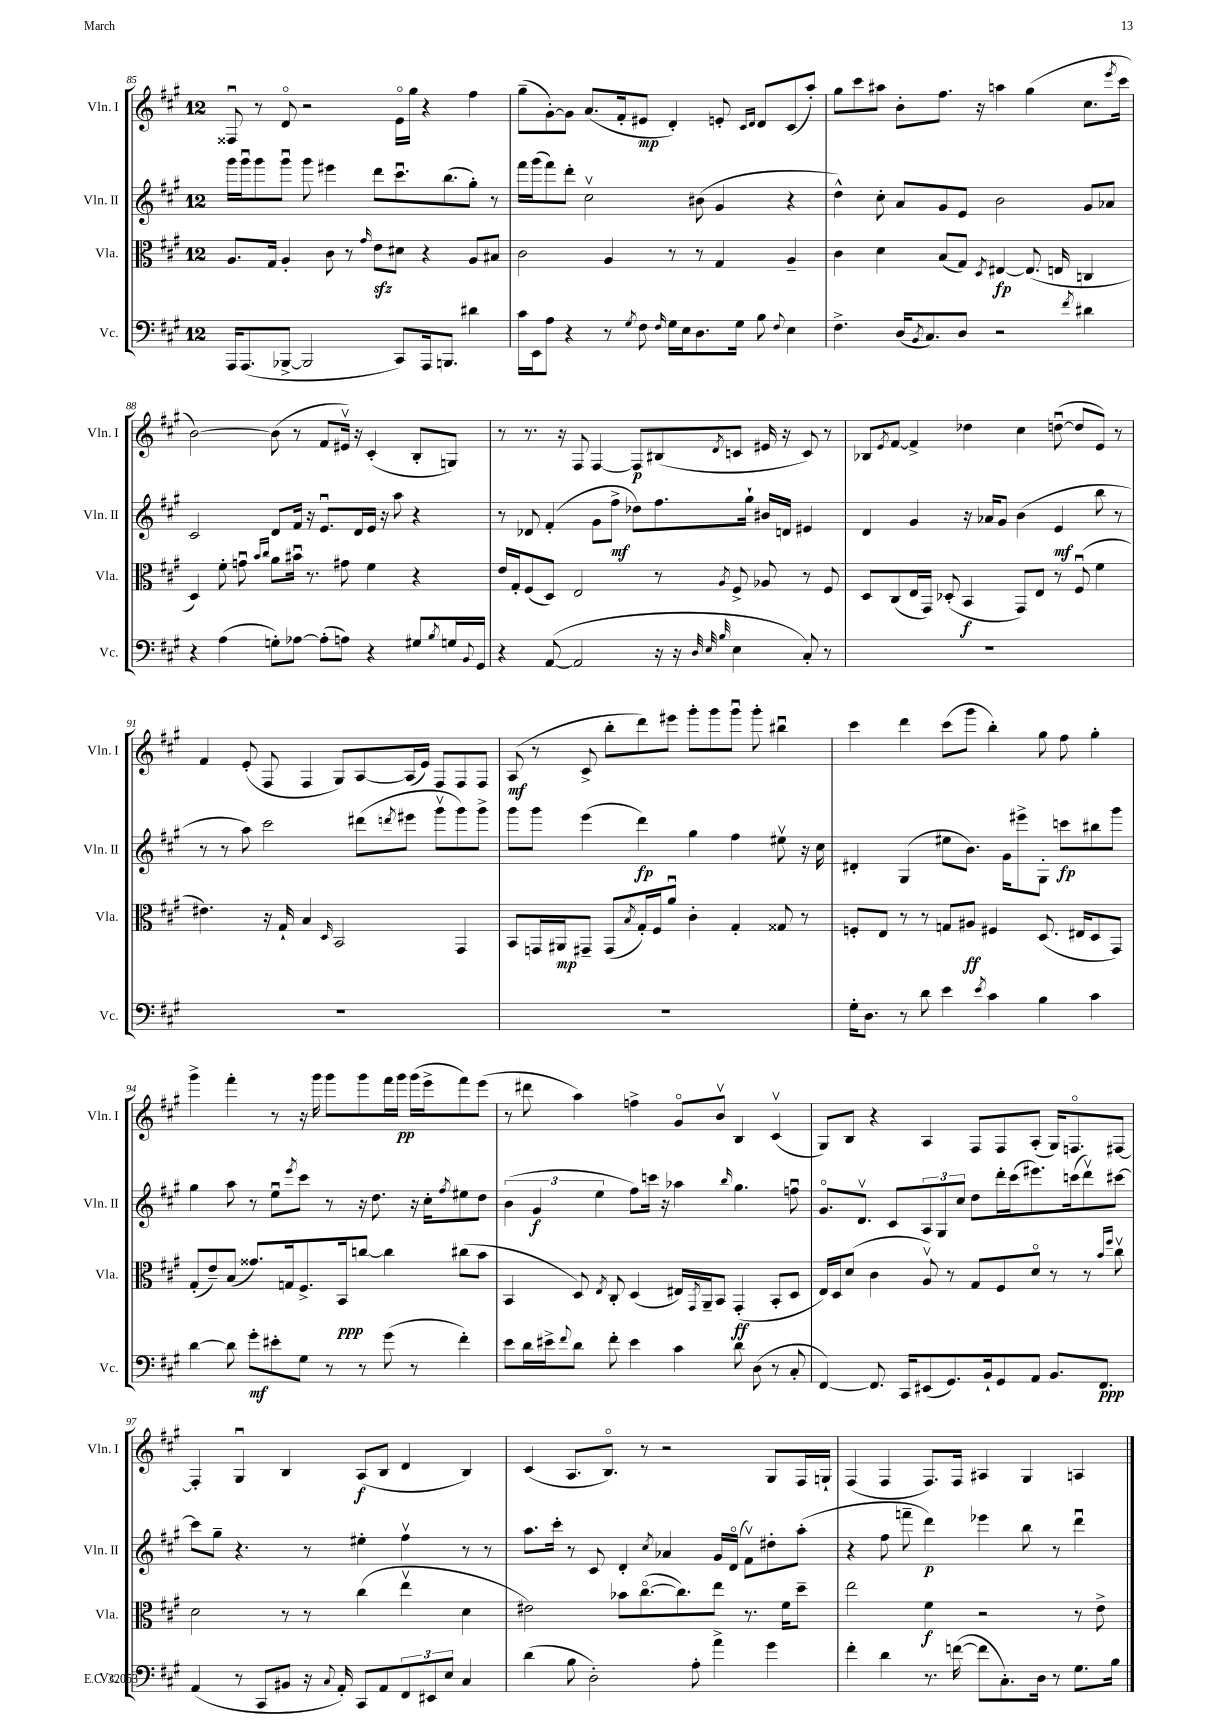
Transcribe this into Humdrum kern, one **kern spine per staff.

**kern	**kern	**kern	**kern
*staff4	*staff3	*staff2	*staff1
*clefF4	*clefC3	*clefG2	*clefG2
*k[f#c#g#]	*k[f#c#g#]	*k[f#c#g#]	*k[f#c#g#]
*M12/8	*M12/8	*M12/8	*M12/8
16AAA	8.A	16ggg#	8F##u
(8.AAA	.	16ggg#u	.
.	.	8ggg#	8r
.	16G#	.	.
[8BBB-^	4A'	8ggg#u	8do
2BBB-]	.	8ggg#	2r
.	8c#	4eee#	.
.	8r	.	.
.	16qqg#	.	.
.	8e	8ddd	.
8CC#)	8d#	8.ccc#u	16eo
.	.	.	16gg#
16AAA	4r	.	4r
8.BBB	.	(8.bb	.
4d#	8A	8gg#')	4ff#
.	8B#	8r	.
=	=	=	=
16c#	2c#	16fff#	(8gg#~
16EE	.	(16ggg#	.
8A	.	8fff#)	[8g#')
4r	.	8ddd'	8g#]
.	.	2cc#v	(8.a
8r	4A	.	.
.	.	.	16f#'
8qG#	.	.	.
8F#	.	.	8e#
16qqF#	.	.	.
16G#	8r	.	4d')
16E	.	.	.
8.D	8r	(8b#	.
.	4G#	4g#	8e'
16G#	.	.	.
.	.	.	16qqc#
.	.	.	16qqd
8B	.	.	8d
8qqF#	.	.	.
4E	4A~	4r	(8c#
.	.	.	8aa')
=	=	=	=
4.F#^	4c#	4dd^^)	8gg#
.	.	.	8ccc#
.	4d	8cc#'	8aa#
(16D	.	8a	8b'
8qBB	.	.	.
8.C#)	.	.	.
.	(8B	8g#	8.ff#
8D	8G#)	8e	.
.	.	.	16r
.	8qD	.	.
2r	[4E#	2b	4aa
.	(8.E#]	.	(4gg#
.	16E	.	.
8qf#	.	.	.
4d#	4C	8g#	8.cc#
.	.	8a-	.
.	.	.	8qeee
.	.	.	16ccc#
=	=	=	=
4r	4D)	2c#	[2b)
(4A	8f#'	.	.
.	8gu	.	.
.	16qqb	.	.
.	16qqcc#	.	.
8G')	8a	8d	(8b]
[8A-	16b#u	16f#	8r
.	8.r	16r	.
(8A-']	.	8.eu	8f#
8A)	8g#	.	16e#v)
.	.	16d	16r
4r	4f#	16e	(4c#'
.	.	16r	.
.	.	8aa	.
8G#	4r	4r	8B'
8qB	.	.	.
16G	.	.	8G)
8qqBB	.	.	.
16GG#	.	.	.
=	=	=	=
4r	16e	8r	8r
.	16G#'	.	.
.	(8F#	8d-	8.r
([8AA	8D)	(4f#'	.
.	.	.	16r
2AA]	2E	.	8F#
.	.	8g#	[4F#
.	.	8ff#^	.
.	.	8dd-)	8F#]
16r	8r	8.ff#	(8B#
16r	.	.	.
32qqD	.	.	.
32qqE	.	.	.
32qqB	8qA	.	8qd
4E	8F#^	.	8c
.	.	16gg#`	.
.	8A-	16b#	16e#
.	.	16d	16r
8C#')	8r	4e#	8c)
8r	8F#	.	8r
=	=	=	=
1.r	8D	4d	8B-
.	.	.	8qe
.	(8C#	.	[8f#
.	16E	4g#	4f#^]
.	16GG#)	.	.
.	(8D-'	.	.
.	4BB	16r	4dd-
.	.	16a-	.
.	.	8g#	.
.	8GG#)	(4b	4cc#
.	8E	.	.
.	8r	4e	([8ddu
.	(8F#u	.	8dd]
.	4f#	8bb	8e)
.	.	8r	8r
=	=	=	=
1.r	4.e#)	8r	4f#
.	.	8r	.
.	.	8aa)	(8e'
.	16r	2ccc#	8F#
.	16G#`	.	.
.	4B	.	4F#
.	16qqD	.	.
.	2BB	.	8G#)
.	.	(8ddd#	[8A
.	.	8qddd	.
.	.	8eee#	(16A]
.	.	.	16e)
.	.	8ggg#v	8F#
.	4GG#	8ggg#)	8F#
.	.	8ggg#^	8F#
=	=	=	=
1.r	8BB	8ggg#	(8A
.	16GG	8ggg#	8r
.	16AA#	.	.
.	8GG#~	(4eee	8c#^
.	(8GG#	.	8bb'
.	8qB	.	.
.	16G#')	4ddd)	8ddd)
.	16F#	.	.
.	8au	.	8eee#
.	4c#'	4gg#	8ggg#'
.	.	.	8ggg#
.	4G#'	4ff#	8ggg#u
.	.	.	8ggg#'
.	8G##	8ee#v	4bb#u
.	8r	16r	.
.	.	16cc#	.
=	=	=	=
16G#'	8F'	4d#'	4ccc#
8.D	.	.	.
.	8E	.	.
8r	8r	(4G#	4ddd
8d	8r	.	.
4e	8G	8ee#	(8ccc#
.	8A#	8.b)	8ggg#
8qe	.	.	.
4c#	4F#	.	4bb')
.	.	16g#	.
.	.	8eee#^	.
4B	(8.D	8G#'	8gg#
.	.	8ccc	8ff#
.	16E#	.	.
4c#	8D	8bb#	4gg#'
.	8GG#)	8ggg#	.
=	=	=	=
[4d	(8G#'	4gg#	4ggg#^
.	8e~)	.	.
8d]	(8B	8aa	4fff#'
8g#'	8.g##)	8r	.
8e#'	.	8eeu	8r
.	16G	.	.
.	.	8qeee	.
8G#	8.F#^	8ccc#	16r
.	.	.	16ggg#
8r	.	8r	8ggg#
.	16BB	.	.
8r	[8cc	16r	8ggg#
.	.	8.dd	.
(8g#	4cc]	.	16fff#
.	.	.	16ggg#
8r	.	16r	(16ggg#
.	.	16cc#'	16eee^
.	.	8qff#	.
4f#')	(8cc#	8ee#	8fff#)
.	8b	8dd	(8eee
=	=	=	=
8e	4BB	(6b	8r
16d	.	.	8ddd#
.	.	6g#	.
16e#^	.	.	.
8qqf#	.	.	.
8d	8D)	.	4aa)
.	.	6ee	.
.	8qE	.	.
8f#'	8C#'	.	.
4e#	(4D	8ff#)	4ff^
.	.	16ccc	.
.	.	16r	.
4c#	16E#)	4aa-	8g#o
.	8qGG#	.	.
.	16AA~	.	.
.	8BB	.	8bv
.	.	16qqbb	.
8d	(4GG#'	4.gg#	4B
(8D	.	.	.
8r	8BB'	.	(4c#v
8C#'	8D	8ffu	.
=	=	=	=
[4FF#)	16E)	8.g#o	8G#)
.	16D	.	.
.	(8d	.	8B
.	.	8.dv	.
8.FF#]	4c#	.	4r
.	.	8c#	.
16CC#	.	.	.
(8EE#	8Av)	12A	4A
.	.	12G#	.
8.GG#)	8r	.	.
.	.	12cc#	.
.	8G#	8dd	8F#
16BB`	.	.	.
8GG#	8F#	16ddd'	8F#
.	.	(16ccc#	.
8AA	8do	8.eee#)	(8A'
8.BB	8r	.	16G#)
.	.	(16ccc	8.Fo
.	8r	8dddv)	.
8.FF#	.	.	.
.	16qqb	.	.
.	16qqff#	.	.
.	8cc#v	[8ccc#	[8F#
=	=	=	=
(4AA	2d	8ccc#]	4F#']
.	.	8gg#~	.
8r	.	4.r	4G#u
8CC#	.	.	.
8BB#	8r	.	4B
16r	8r	8r	.
8qqC#	.	.	.
16AA')	.	.	.
8CC#	(4cc#	4ee#'	(8A
8AA	.	.	8B
12FF#	4eev	4ff#v	4d
12EE#	.	.	.
12E	.	.	.
4C#	4d	8r	4B)
.	.	8r	.
=	=	=	=
(4d	2e#)	8.aa	(4c#
.	.	16ccc#'	.
8B	.	8r	8.A
2D')	.	8c#	.
.	.	.	8.Bo)
.	8b-	4d'	.
.	([8.cc#o	.	8r
.	.	8qcc#	.
.	.	4a-	2r
.	8.cc#])	.	.
8A'	.	.	.
4a^	8ee	16g#	.
.	.	(16do	.
.	8.r	8f#v)	.
4g#	.	8dd#'	8G#
.	16f#	.	.
.	8dd~	(8aa'	16F#
.	.	.	16G`
=	=	=	=
4f#'	2ee	4r	(4F#
4d	.	8ff#	4F#
.	.	8fff~	.
8.r	4f#	4ddd)	8.F#)
([16f	.	.	16F#
8f]	2r	4eee-	4A#
8.C#')	.	.	.
.	.	8bb	4G#
16D	.	.	.
8r	.	8r	.
8.G#	8r	4dddu	4A
.	8e^	.	.
16B	.	.	.
==	==	==	==
*-	*-	*-	*-
